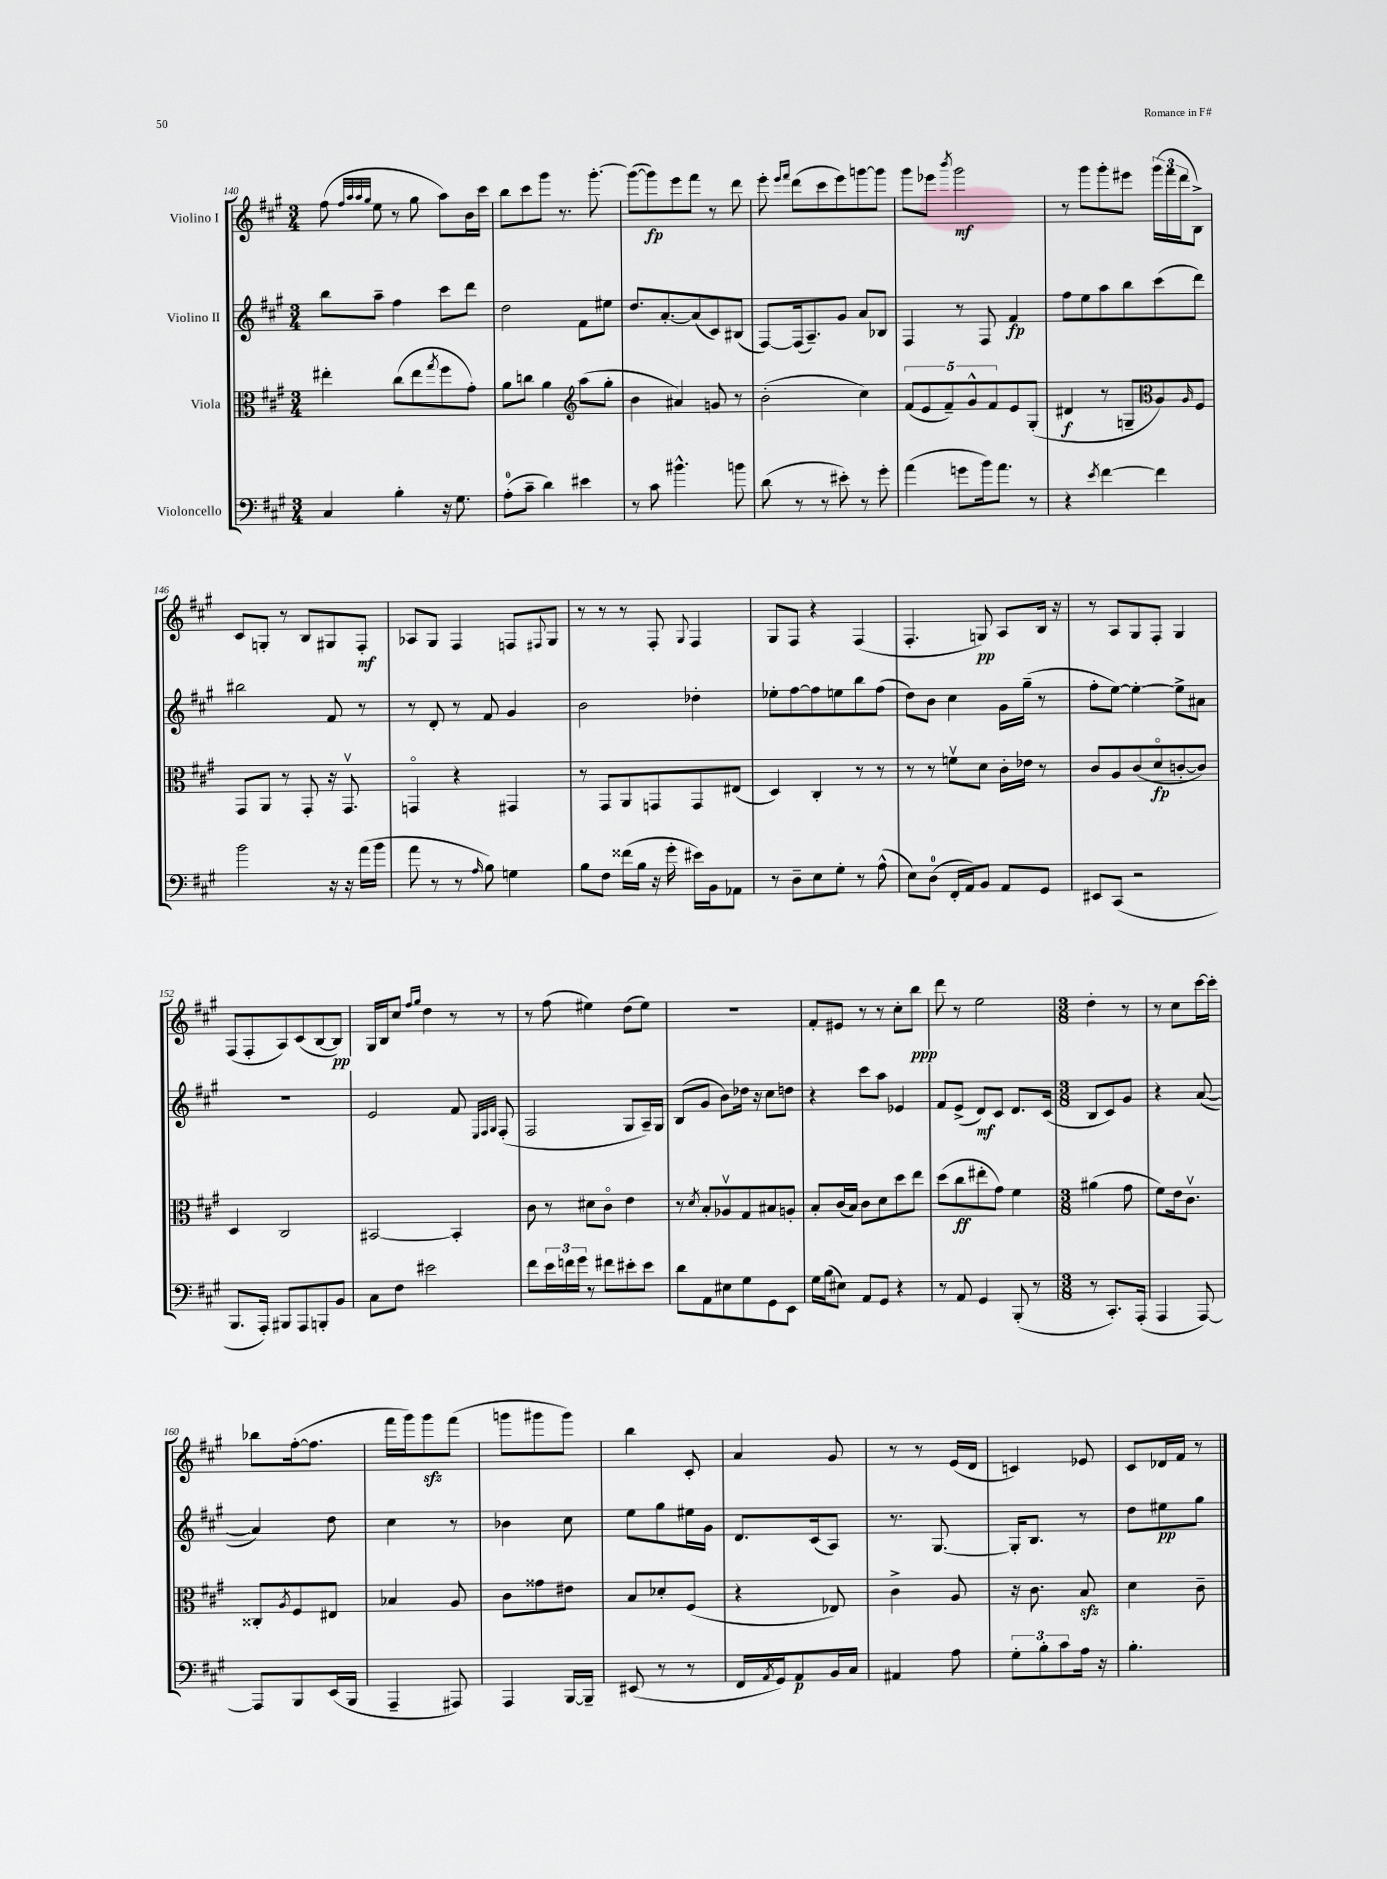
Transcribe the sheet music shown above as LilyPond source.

<<
\new StaffGroup <<
\new Staff = "s0" \with { instrumentName = "Violino I" } {
    \clef treble \key a \major \numericTimeSignature \time 3/4
    fis''8( \grace { fis''32 a''32 a''32 gis''32 } e''8 r8 gis''8 a''8) b'16 cis'''16 |
    b''8 cis'''8 gis'''8 r8. gis'''8.~-. |
    gis'''8~( gis'''8\fp) e'''8 fis'''8 r8 d'''8 |
    e'''8-. \grace { e'''16 fis'''16 } d'''8( cis'''8 e'''8) g'''8~ g'''8 |
    gis'''8 ees'''8 \acciaccatura { b'''8 } gis'''2\mf |
    r8 gis'''8 gis'''8-. eis'''8 \tuplet 3/2 { gis'''16( fis'''16 d'''16 } b8->) |
    cis'8 g8-. r8 b8 gis8 fis8-.\mf |
    aes8 gis8 fis4 f8 \appoggiatura { fis8 } gis8 |
    r8 r8 r8 fis8-. \appoggiatura { gis8 } fis4 |
    gis8 fis8 r4 fis4( |
    fis4.-. g8\pp) a8 b16 r16 |
    r8 a8 gis8 fis8-. gis4 |
    fis8( fis8-. a8) cis'8( b8~ b8\pp) |
    gis16 b16 cis''8 \grace { fis''16 gis''16 } d''4 r8 r8 |
    r8 fis''8( eis''4) d''8( eis''8) |
    R2. |
    fis'8-. eis'8 r8 r8 cis''8-. b''8\ppp |
    d'''8 r8 e''2 |
    \numericTimeSignature \time 3/8 d''4-. r8 |
    r8 cis''8 cis'''16~ cis'''16-. |
    bes''8 fis''16~-.( fis''8. |
    fis'''16 gis'''16) gis'''8\sfz fis'''8( |
    g'''8 gis'''8 gis'''8) |
    b''4 cis'8-. |
    a'4 gis'8 |
    r8 r8 e'16( d'16 |
    c'4) ees'8 |
    cis'8 des'16 fis'16 r8 \bar "|." |
}
\new Staff = "s1" \with { instrumentName = "Violino II" } {
    \clef treble \key a \major \numericTimeSignature \time 3/4
    b''8 a''8-- fis''4 cis'''8 d'''8 |
    d''2 fis'8 eis''8 |
    d''8. a'8.~-. a'8( cis'8) bis8( |
    fis8~) fis16( a8.--) gis'8 a'8 bes8 |
    fis4 r8 fis8 fis'4\fp |
    fis''8 e''8 a''8 b''8 cis'''8( d'''8) |
    bis''2 fis'8 r8 |
    r8 d'8-. r8 fis'8 gis'4 |
    b'2 des''4-. |
    ees''8-. fis''8~ fis''8 e''8 b''8 fis''8( |
    d''8) b'8 cis''4 gis'16 gis''16--( r8 |
    fis''8-. e''8~) e''4~-. e''8-> ais'8 |
    R2. |
    e'2 fis'8 \grace { e32 fis32 gis32 } fis8-.( |
    fis2 gis8 a16--) gis16 |
    b8( gis'8 b'8) des''16 r16 cis''8 d''8 |
    r4 cis'''8 a''8 ees'4 |
    fis'8 e'8->( d'8\mf) cis'8 d'8. cis'16( |
    \numericTimeSignature \time 3/8 b8 cis'8) gis'8 |
    r4 a'8~( |
    a'4) d''8 |
    cis''4 r8 |
    bes'4 cis''8 |
    e''8 gis''8 eis''16 gis'16 |
    d'8. cis'16( a8) |
    r8. gis8.~ |
    gis16-. b8. r8 |
    d''8 eis''8\pp gis''8 \bar "|." |
}
\new Staff = "s2" \with { instrumentName = "Viola" } {
    \clef alto \key a \major \numericTimeSignature \time 3/4
    eis''4-. cis''8( eis''8 \acciaccatura { gis''8 } fis''8 gis'8-.) |
    a'8 c''8 a'4 \clef treble a''8( gis''8-. |
    b'4 ais'4) g'8 r8 |
    b'2-.( cis''4) |
    \tuplet 5/4 { fis'8( e'8 fis'8--) gis'8-^ fis'8 } e'8 gis8-.( |
    dis'4\f r8 g8-- a8) \grace { a16 } fis8 |
    \clef alto gis,8 a,8 r8 gis,8-. r16 gis,8.\upbow |
    g,4\flageolet r4 gis,4 |
    r8 gis,8 a,8 g,8 g,8 eis8( |
    d4) cis4-. r8 r8 |
    r8 r8 f'8\upbow d'8 cis'16-. ees'16 r8 |
    cis'8 a8 cis'8( d'8\flageolet\fp c'8~-. c'8) |
    d4 cis2 |
    bis,2~ bis,4-. |
    cis'8 r8 dis'8 cis'8\flageolet e'4 |
    r8 \acciaccatura { d'8 } b8-. aes8\upbow gis8 bis8 a8-. |
    b8-. cis'16( b16) cis'8 d'8 d''8 e''8 |
    d''8( cis''8\ff eis''8-. gis'8) fis'4 |
    \numericTimeSignature \time 3/8 ais'4( gis'8 |
    fis'8) e'16 cis'8.\upbow |
    cisis8-. \acciaccatura { a8 } fis8 eis8 |
    bes4 a8 |
    cis'8 gisis'8 eis'8 |
    b8 des'8-. fis8( |
    r4 ees8) |
    cis'4-> a8 |
    r16 cis'8. b8\sfz |
    d'4 cis'8-- \bar "|." |
}
\new Staff = "s3" \with { instrumentName = "Violoncello" } {
    \clef bass \key a \major \numericTimeSignature \time 3/4
    cis4 b4-. r16 gis8. |
    a8-0-.( cis'8-- d'4) eis'4 |
    r8 cis'8 bis'4.-^ b'8 |
    d'8( r8 r8 eis'8-.) r8 gis'8-. |
    a'4( g'8 b'16) a'8. r8 |
    r4 \acciaccatura { e'8 } fis'4~ fis'4 |
    b'2 r16 r16 a'16( b'16 |
    a'8 r8 r8 \grace { a16 } b8) g4 |
    b8 fis8 fisis'16( b16 r16 gis'16-. eis'16) b,16 aes,8 |
    r8 d8-- e8 gis8-. r8 a8-^( |
    e8) d8-0( fis,16-. a,16) b,8 a,8 gis,8 |
    eis,8 cis,8( r2 |
    b,,8. a,,16-.) bis,,8 a,,8 b,,8-. b,8 |
    cis8 fis8 eis'2 |
    fis'8 \tuplet 3/2 { e'16 f'16 gis'16 } r8 fis'8 eis'8-. eis'8 |
    d'8 a,8 eis8 gis8 gis,8 e,8 |
    gis16 b16( eis8) a,8 gis,8 r4 |
    r8 a,8 gis,4 b,,8-.( r8 |
    \numericTimeSignature \time 3/8 r8 cis,8.-.) a,,16-.( |
    a,,4 a,,8~) |
    a,,8 b,,8 e,16( b,,16 |
    a,,4-- ais,,8) |
    a,,4 b,,16~ b,,16-- |
    eis,8( r8 r8 |
    fis,16 \acciaccatura { a,8 } gis,16) a,8\p b,16 cis16 |
    ais,4 a8 |
    \tuplet 3/2 { gis8-. b8-. cis'8 } a16 r16 |
    b4.-. \bar "|." |
}
>>
>>
\layout { \context { \Score currentBarNumber = #140 } }
